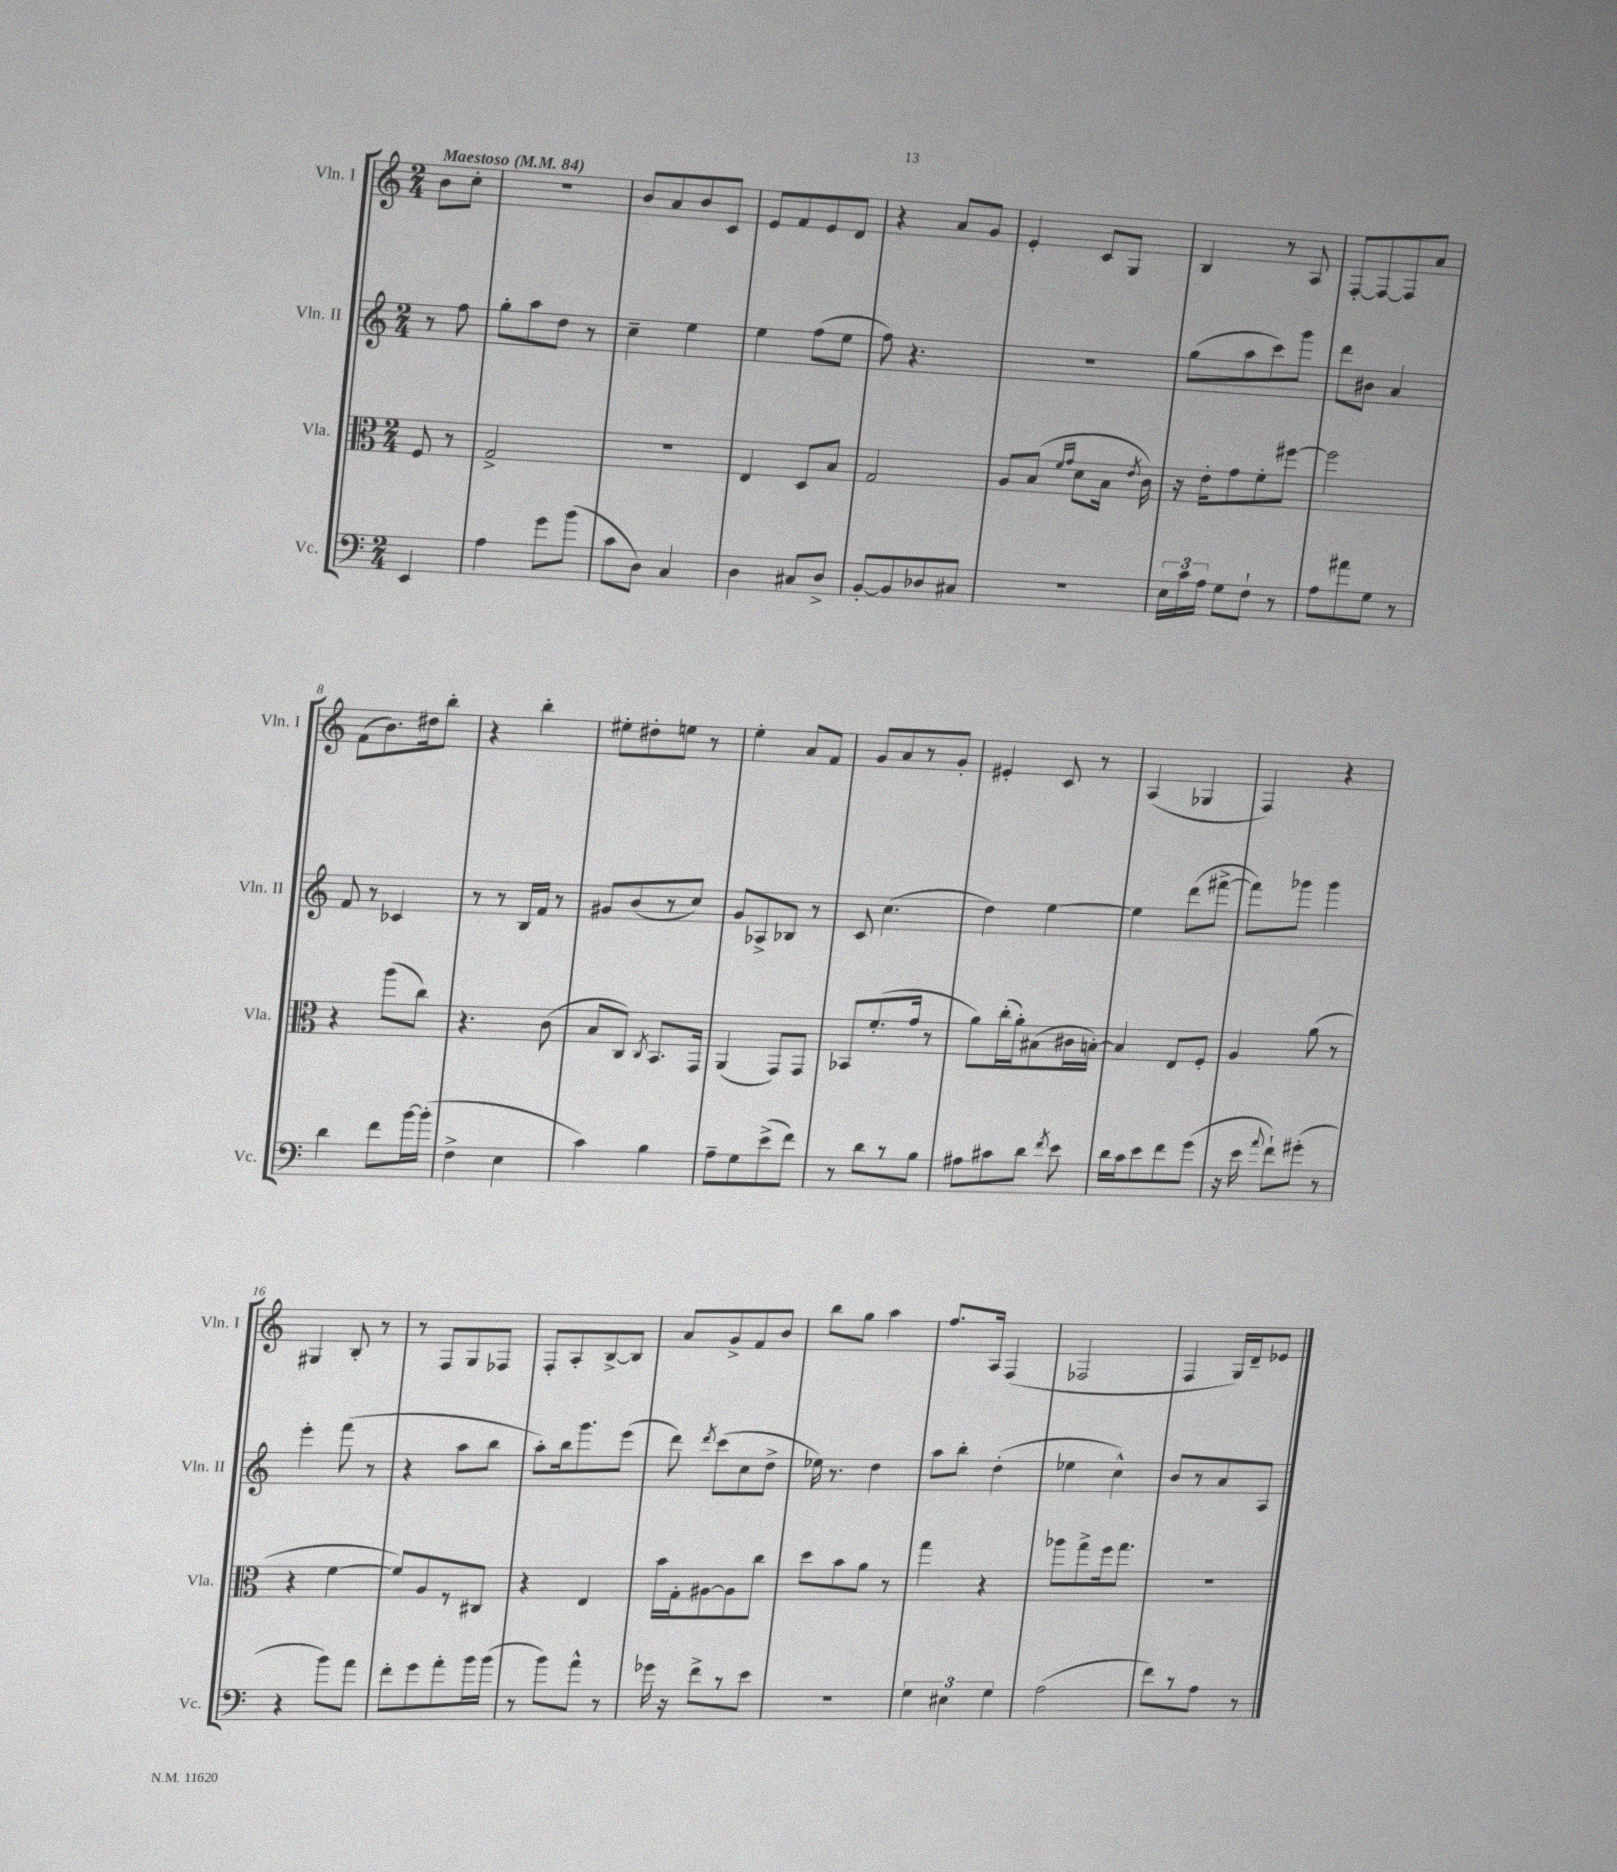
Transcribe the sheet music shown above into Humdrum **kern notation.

**kern	**kern	**kern	**kern
*part4	*part3	*part2	*part1
*staff4	*staff3	*staff2	*staff1
*I"Vc.	*I"Vla.	*I"Vln. II	*I"Vln. I
*I'Vc.	*I'Vla.	*I'Vln. II	*I'Vln. I
*clefF4	*clefC3	*clefG2	*clefG2
*k[]	*k[]	*k[]	*k[]
*M2/4	*M2/4	*M2/4	*M2/4
*MM84	*MM84	*MM84	*MM84
=	=	=	=
!	!	!	!LO:TX:a:B:t=Maestoso
4EE/	8F/	8r	8b\L
.	8r	8ff\	8cc'\J
=1	=1	=1	=1
4A\	2G^/	8gg'\L	2r
.	.	8aa\	.
8g\L	.	8dd\J	.
(8b\J	.	8r	.
=2	=2	=2	=2
8c\L	2r	4cc~\	8b/L
8D\J)	.	.	8a/
4C/	.	4ee\	8b/
.	.	.	8c/J
=3	=3	=3	=3
4D\	4E/	4ee\	8e/L
.	.	.	8f/
8C#X/L	8D/L	(8ff\L	8e/
8D^/J	8B/J	8ee\J	8d/J
=4	=4	=4	=4
[8BB'/L	2G/	8ff\)	4r
8BB/]	.	4.r	.
8D-X/	.	.	8a/L
8C#X/J	.	.	8g/J
=5	=5	=5	=5
2r	8A/L	2r	4e'/
.	(8B/J	.	.
.	16qqf/LL	.	.
.	16qqg/JJ	.	.
.	8d\L	.	8c/L
.	16B\Jk	.	8G/J
.	8qe/	.	.
.	16c\)	.	.
=6	=6	=6	=6
24E\LL	16r	(8gg\L	4B/
24c\	.	.	.
.	16e'\KL	.	.
24A\JJ	.	.	.
8G\L	8g\	8aa\	.
8F`\J	8f'\	8ccc\)	8r
8r	[8ff#X\J	8ggg\J	8A/
=7	=7	=7	=7
8A\L	2ff#\]	8ddd\L	[8F'/L
8a#X\	.	8b#X\J	8F/_
8G\J	.	4a/	8F/]
8r	.	.	8a/J
!!LO:LB:g=z
=8	=8	=8	=8
4d\	4r	8f/	(8f\L
.	.	8r	8.b\)
8f\L	(8aa\L	4c-X/	.
.	.	.	16dd#X\k
[16b\L	8cc\J)	.	8bb'\J
(16b'\JJ]	.	.	.
=9	=9	=9	=9
4F^\	4.r	8r	4r
.	.	8r	.
4E\	.	16B/LL	4bb'\
.	.	16f/JJ	.
.	(8c\	8r	.
=10	=10	=10	=10
4c\)	8B/L	8g#X/L	8ee#X'\L
.	8C/J)	(8b/	8dd#X'\
.	8qC/	.	.
4B\	8.BB/L	8r	8een\J
.	.	8cc/J)	8r
.	16GG/Jk	.	.
=11	=11	=11	=11
8A~\L	(4AA/	8g/L	4ee'\
8G\	.	8A-X^/	.
(8e^\	8GG/L)	8B-X/J	8a/L
8f\J)	8GG/J	8r	8f/J
=12	=12	=12	=12
8r	8BB-X/L	8c/	8g/L
8d\L	(8.f'/	(4.cc\	8a/
8r	.	.	8r
.	16g/Jk	.	.
8B\J	8r	.	8g'/J
=13	=13	=13	=13
8A#X\L	8a\L)	4dd\)	4e#X'/
8c#X\	(16cc'\L	.	.
.	16a'\J)	.	.
8d\J	(8B#X\	[4ee\	8c/
8qf/	.	.	.
8e\	16c#X\L	.	8r
.	[16Bn'\JJ)	.	.
=14	=14	=14	=14
16d\LL	4B/]	4ee\]	(4A/
16c\J	.	.	.
8e\	.	.	.
8f\	8E/L	(8ddd\L	4G-X/
(8g\J	8F'/J	[8fff#X^\J	.
=15	=15	=15	=15
16r	4A/	8fff#\L])	4F/)
16e\	.	.	.
8qqa/	.	.	.
8f`\L)	.	8ggg-X\J	.
(8g#X'\J	(8a\	4ggg-\	4r
8r	8r	.	.
!!LO:LB:g=z
=16	=16	=16	=16
4r	4r	4eee'\	4G#X/
8b\L)	[4f\	(8fff\	8B'/
8a\J	.	8r	8r
=17	=17	=17	=17
8f'\L	8f/L])	4r	8r
8g\	8A/	.	8F/L
8a'\	8r	8aa\L	8G/
16b\L	8C#X/J	8bb\J	8F-X/J
(16b\JJ	.	.	.
=18	=18	=18	=18
8r	4r	8aa'\L)	8F'/L
8b\L)	.	16bb\k	8A'/
.	.	8.ggg\	.
8a^^\J	4E/	.	[8B^/
8r	.	(8eee\J	8B/J]
=19	=19	=19	=19
16g-X\	16b\LL	8ddd\)	8a/L
16r	16G'\J	.	.
.	.	8qddd/	.
8f^\L	[8A#X\	(8ccc\L	8g^/
8r	8A#\]	8cc\	8f/
8e\J	8cc\J	8dd^\J	8b/J
=20	=20	=20	=20
2r	8dd\L	16ee-X\)	8bb\L
.	.	8.r	.
.	8b\	.	8gg\J
.	8a\J	4dd\	4aa\
.	8r	.	.
=21	=21	=21	=21
6G\	4gg\	8aa\L	8.ff/L
.	.	8bb'\J	.
6E#X\	.	.	.
.	.	.	16A/Jk
.	4r	(4dd'\	(4F/
6G\	.	.	.
=22	=22	=22	=22
(2A\	8aa-X\L	4ee-X\	2F-X/
.	8gg^\	.	.
.	16ff\k	4cc^^\)	.
.	8.gg\J	.	.
=23	=23	=23	=23
8f\L)	2r	8b/L	4F/
8r	.	8r	.
8A\J	.	8a/	16G/LL)
.	.	.	16d~/J
8r	.	8A/J	8e-X/J
==	==	==	==
*-	*-	*-	*-
